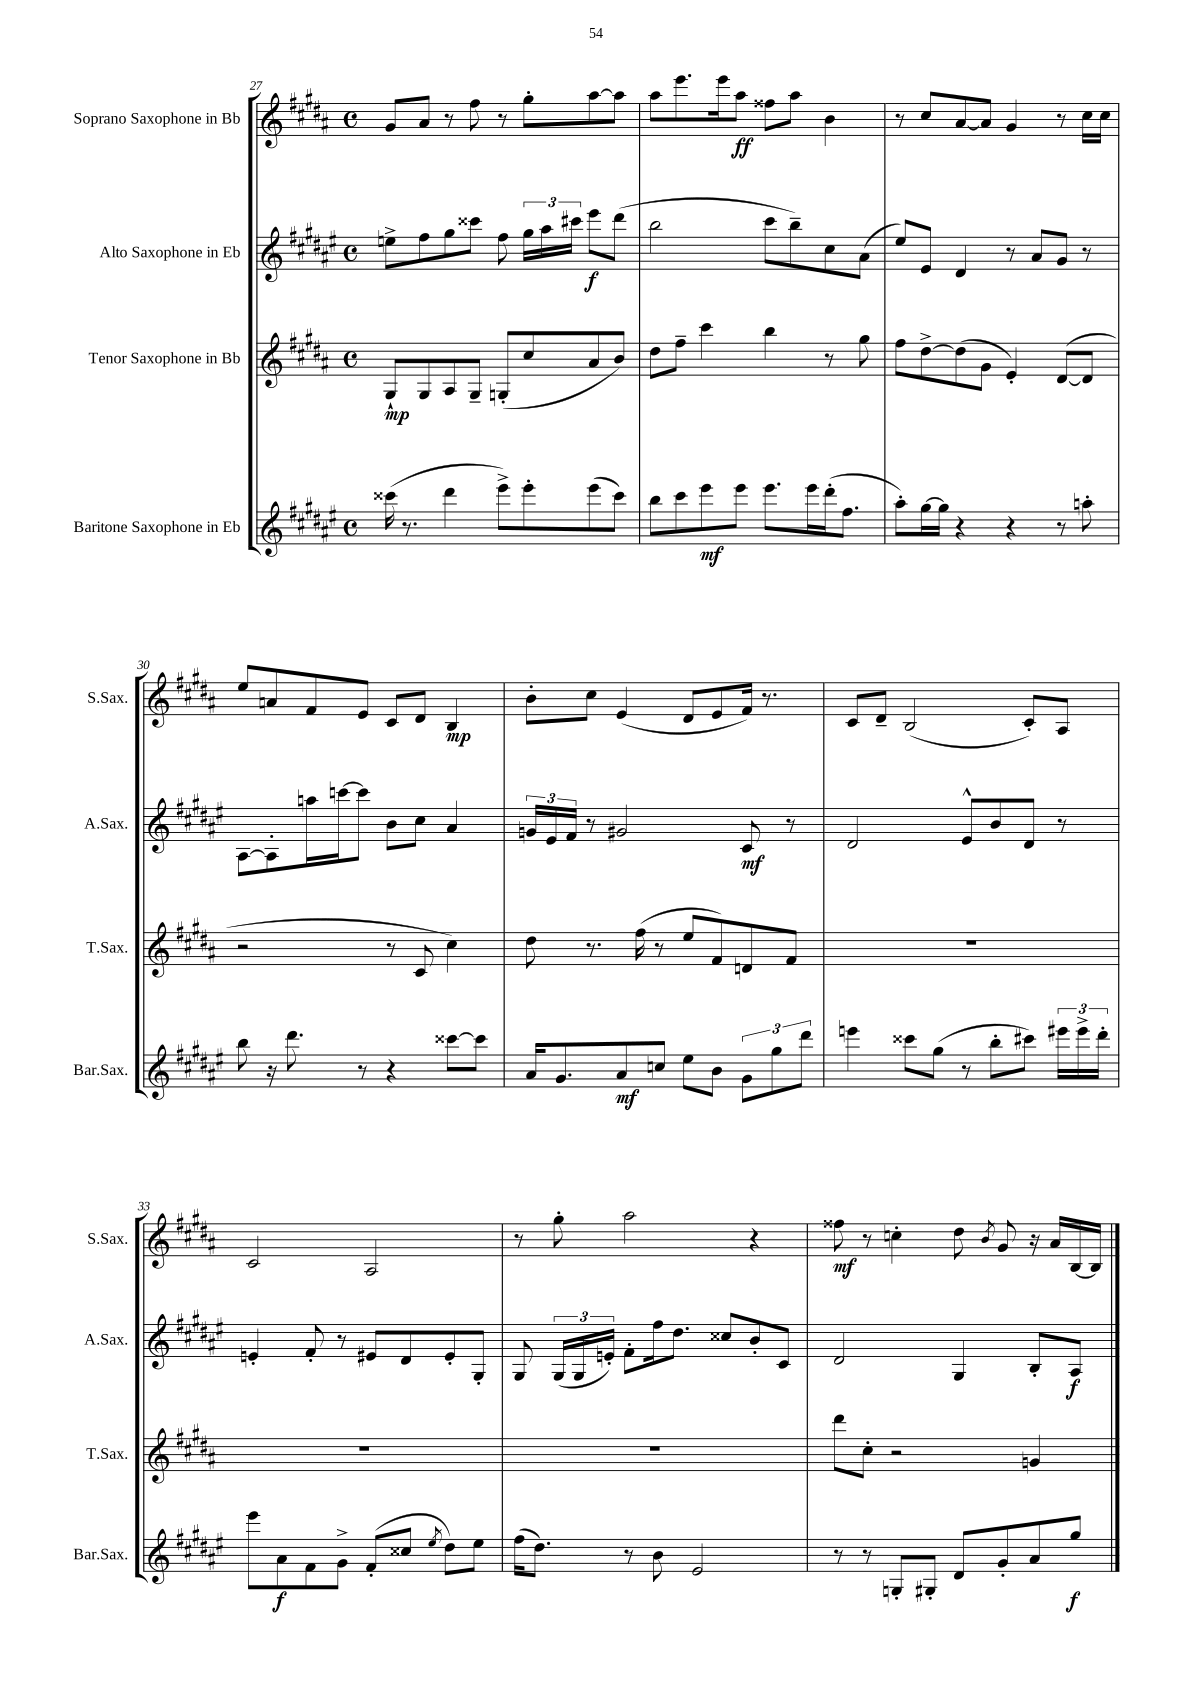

**kern	**kern	**kern	**kern
*staff4	*staff3	*staff2	*staff1
*clefG2	*clefG2	*clefG2	*clefG2
*k[f#c#g#d#a#e#]	*k[f#c#g#d#a#]	*k[f#c#g#d#a#e#]	*k[f#c#g#d#a#]
*M4/4	*M4/4	*M4/4	*M4/4
*met(c)	*met(c)	*met(c)	*met(c)
(16ccc##	8G#`	8ee^	8g#
8.r	.	.	.
.	8G#	8ff#	8a#
4ddd#	8A#	8gg#	8r
.	8G#~	8ccc##	8ff#
8eee#^)	(8G'	8ff#	8r
8eee#'	8cc#	24gg#	8gg#'
.	.	24aa#	.
.	.	24ccc#	.
(8eee#	8a#	8eee#	[8aa#
8ccc##)	8b)	(8ddd#	8aa#]
=	=	=	=
8bb	8dd#	2bb	8aa#
8ccc#	8ff#~	.	8.eee
8eee#	4ccc#	.	.
.	.	.	16eee
8eee#	.	.	8aa#
8.eee#	4bb	8ccc#	8ff##
.	.	8bb~)	8aa#
16eee#	.	.	.
(16ddd#'	8r	8cc#	4b
8.ff#	.	.	.
.	8gg#	(8a#	.
=	=	=	=
8aa#')	8ff#	8ee#)	8r
[16gg#	[8dd#^	8e#	8cc#
16gg#]	.	.	.
4r	(8dd#]	4d#	[8a#
.	8g#	.	8a#]
4r	4e')	8r	4g#
.	.	8a#	.
8r	([8d#	8g#	8r
8aa'	8d#]	8r	16cc#
.	.	.	16cc#
=	=	=	=
8bb	2r	[8A#	8ee
16r	.	8A#']	8a
8.ddd#	.	.	.
.	.	16aa	8f#
.	.	[16ccc	.
8r	.	8ccc]	8e
4r	8r	8b	8c#
.	8c#	8cc#	8d#
[8ccc##	4cc#)	4a#	4B
8ccc##]	.	.	.
=	=	=	=
16a#	8dd#	24g	8b'
.	.	24e#	.
8.g#	.	.	.
.	.	24f#	.
.	8.r	8r	8cc#
8a#	.	2g#	(4e
.	(16ff#	.	.
8cc	8r	.	.
8ee#	8ee	.	8d#
8b	8f#)	.	8e
12g#	8d	8c#	16f#)
.	.	.	8.r
12gg#	.	.	.
.	8f#	8r	.
12ddd#	.	.	.
=	=	=	=
4eee	1r	2d#	8c#
.	.	.	8d#~
8ccc##	.	.	(2B
(8gg#	.	.	.
8r	.	8e#^^	.
8bb'	.	8b	.
8ccc#)	.	8d#	8c#')
24eee#	.	8r	8A#
24eee#^	.	.	.
24ddd#'	.	.	.
=	=	=	=
8eee#	1r	4e'	2c#
8a#	.	.	.
8f#	.	8f#'	.
8g#^	.	8r	.
(8f#'	.	8e#	2A#
8cc##	.	8d#	.
8qee#	.	.	.
8dd#)	.	8e#'	.
8ee#	.	8G#'	.
=	=	=	=
(16ff#	1r	8G#	8r
8.dd#)	.	.	.
.	.	(24G#	8gg#'
.	.	24G#	.
.	.	24e')	.
8r	.	8f#'	2aa#
8b	.	16ff#	.
.	.	8.dd#	.
2e#	.	.	.
.	.	8cc##	.
.	.	8b'	4r
.	.	8c#	.
=	=	=	=
8r	8ddd#	2d#	8ff##
8r	8cc#'	.	8r
8G'	2r	.	4cc'
8G#'	.	.	.
8d#	.	4G#	8dd#
.	.	.	8qb
8g#'	.	.	8g#
8a#	4g	8B'	16r
.	.	.	16a#
8gg#	.	8A#	[16B
.	.	.	16B]
==	==	==	==
*-	*-	*-	*-
